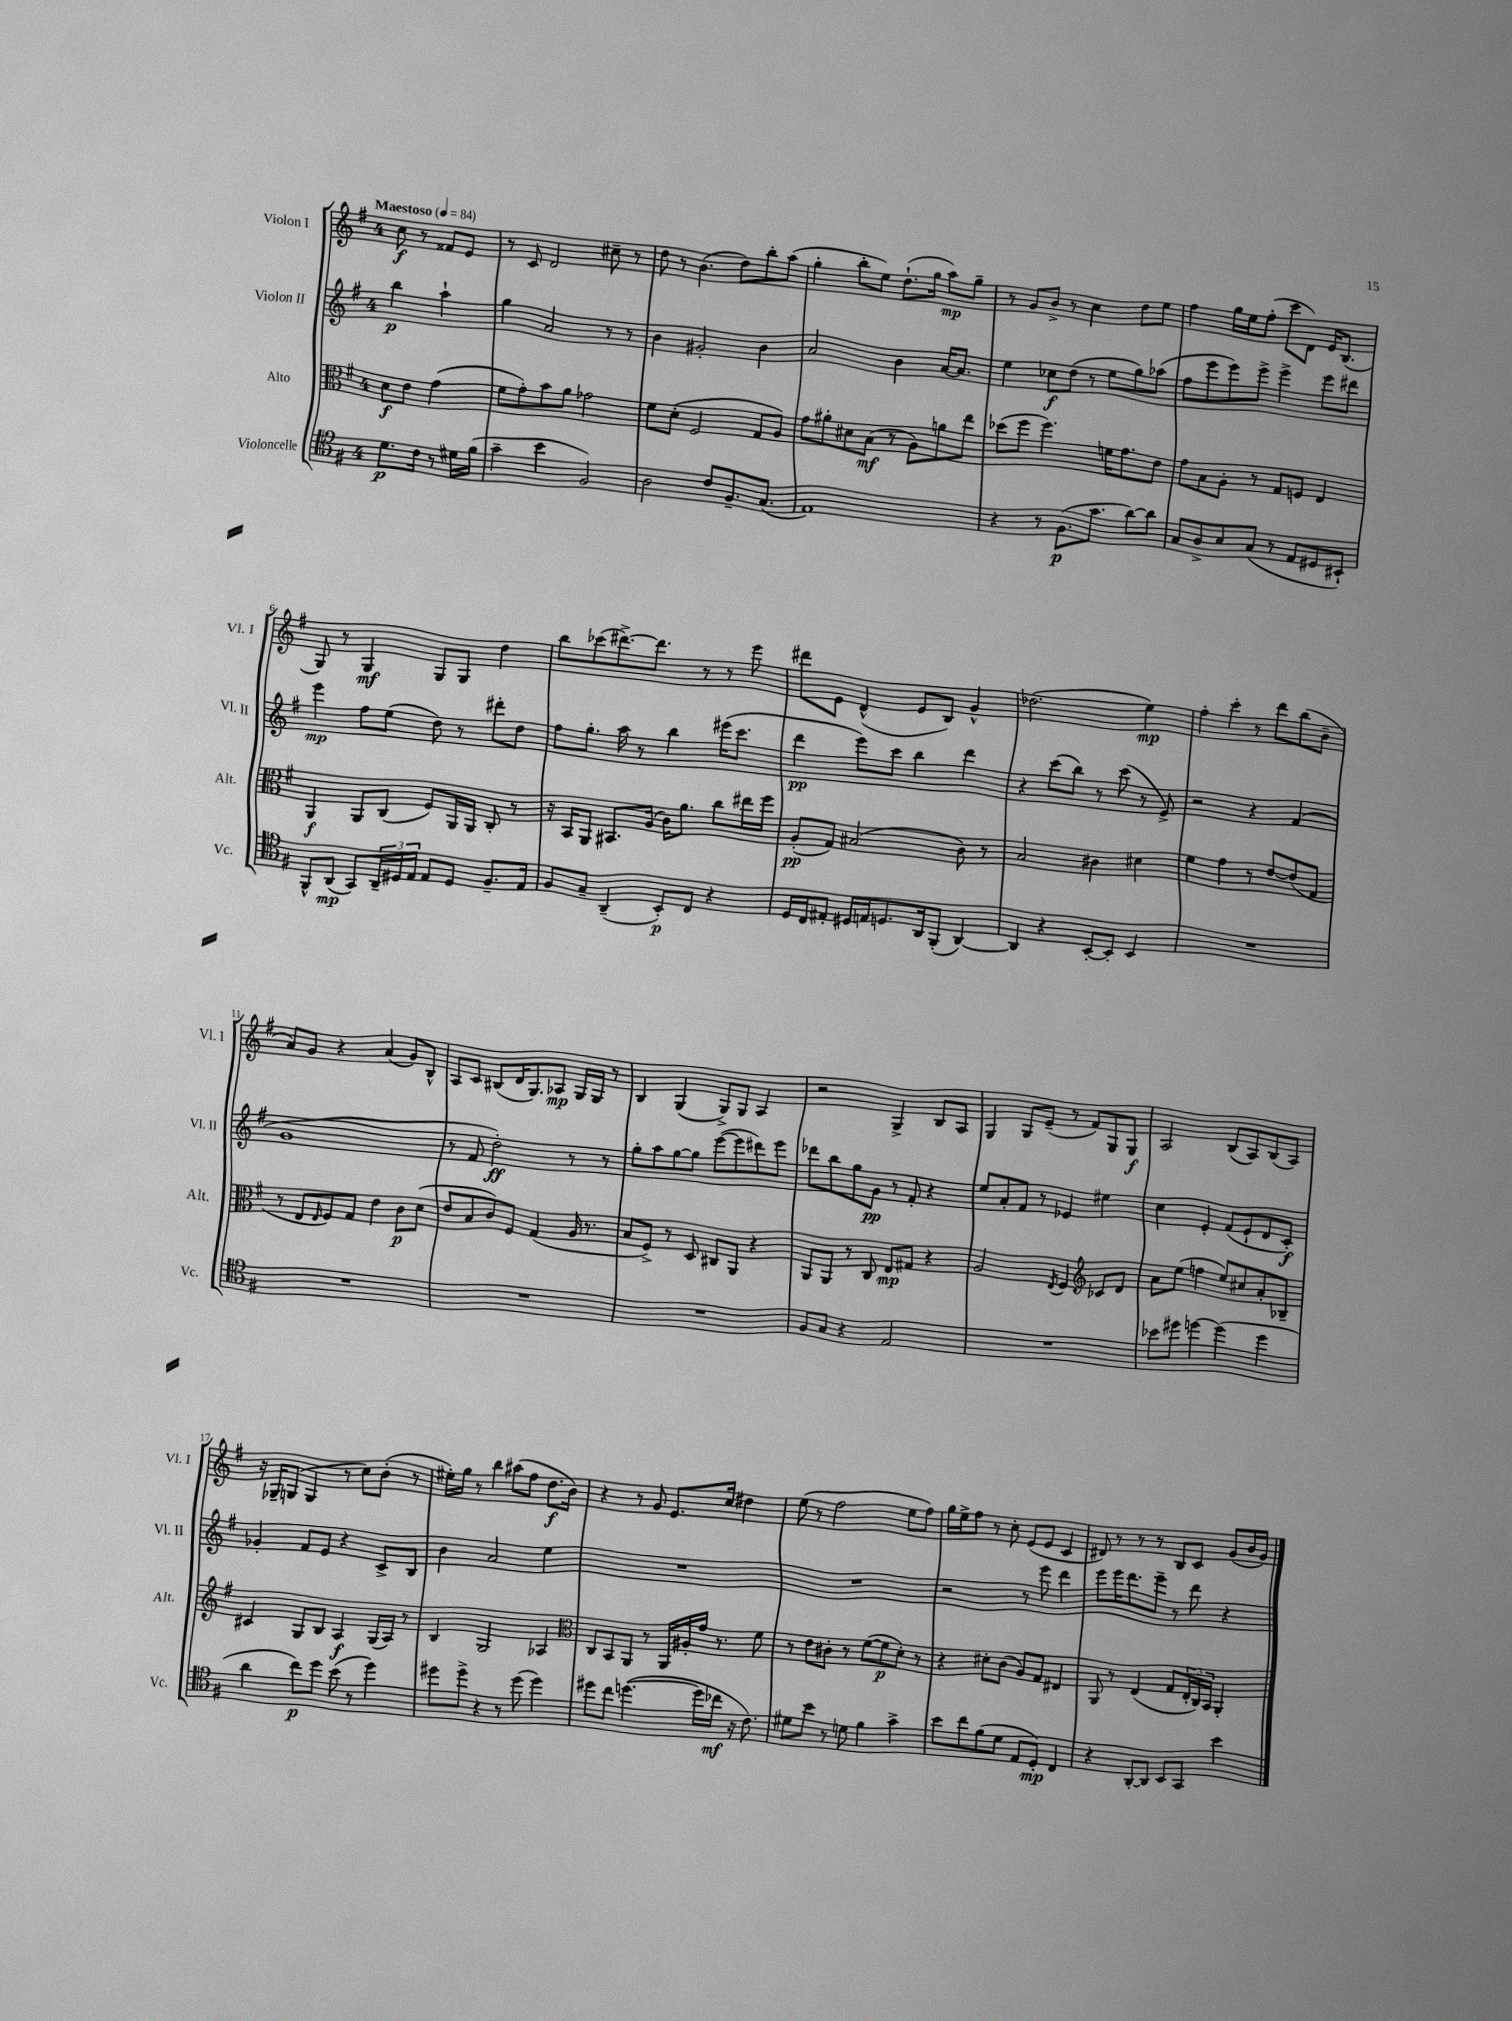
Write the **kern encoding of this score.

**kern	**kern	**kern	**kern
*staff4	*staff3	*staff2	*staff1
*clefC4	*clefC3	*clefG2	*clefG2
*k[f#]	*k[f#]	*k[f#]	*k[f#]
*M4/4	*M4/4	*M4/4	*M4/4
*MM84	*MM84	*MM84	*MM84
8.d	8d	4bb	8cc
.	8e	.	8r
16c	.	.	.
8r	(4g	4aa`	8f##
16d#	.	.	8e
(16f#	.	.	.
=	=	=	=
4g~	8f#	4gg	8r
.	8g')	.	8c
4b	8b	2a	2d
.	8a	.	.
2F#)	2g-	.	.
.	.	8r	8cc#~
.	.	8r	8r
=	=	=	=
2A	8f#	4b	8dd
.	(8d'	.	8r
.	2F#	2g#'	(4.b
8c	.	.	.
8.F#~	.	.	8dd)
.	8G	4b	8bb'
(8.G	.	.	.
.	8A)	.	(8aa
=	=	=	=
1E)	8g	2a	4gg'
.	8a#'	.	.
.	8d#	.	8bb'
.	(8B	.	8ee)
.	8r	4b	(8.dd`
.	8A)	.	.
.	.	.	16gg
.	8a	[16a	8aa)
.	.	8.a]	.
.	8ee	.	8gg~
=	=	=	=
4r	(8dd-	4ee	8r
.	8ff#	.	8g
8r	4.ff#)	8cc-	8b^
(8.F#	.	(8dd	8r
.	.	8r	4cc
8.g	.	.	.
.	16f	8ee	.
.	8.g	.	.
[8a)	.	8gg)	8dd
8a]	8e	(8aa-	8ee
=	=	=	=
8G	8g	8ff#	4ff#
8A^	8B	8eee	.
8B	8A'	8eee)	16gg
.	.	.	16ee
(8G	8r	8eee^	(8ff#'
8r	8G	4eee^	8ccc
8E	8F	.	8d)
8D#	4E	8eee	16e
.	.	.	(8.B
8BB#`)	.	8ddd#	.
=	=	=	=
8FF#^^	4AA	4eee	8G)
(8AA	.	.	8r
8GG)	8AA	8ff#	4G
24AA~	(8C	(8ee	.
24D#	.	.	.
24E	.	.	.
8E	8F#)	8dd)	8G
8D#	16AA	8r	8G
.	16AA	.	.
8.F#~	8C'	8ddd#'	4dd
.	8r	8dd	.
16E	.	.	.
=	=	=	=
8F#	16r	8ff#	8bb
.	16BB	.	.
8G~	8AA	8.gg'	(8ccc-
(4AA~	8.BB#	.	[8.ddd#^)
.	.	16aa	.
.	.	8r	.
.	(16A	.	8.ddd#]
8BB')	16c)	4bb	.
.	8.a	.	.
8C	.	.	8r
4r	8cc	(16eee#	8r
.	.	8.ccc	.
.	16ee#	.	8eee
.	16ff#	.	.
=	=	=	=
16D	(8A'	4ddd	8ddd#
16C	.	.	.
8E#'	8G)	.	8e
16D#	(2B#	8eee)	(4d^^
16E	.	.	.
8.D	.	8ccc	.
.	.	4bb	8e
16AA	.	.	.
(8FF#'	.	.	8B)
[4AA)	8c)	4ddd	4g^^
.	8r	.	.
=	=	=	=
4AA]	2B	4r	(2.dd-
4r	.	(8ccc	.
.	.	8bb)	.
[8BB'	4c#	8r	.
8BB']	.	(8ccc	.
4BB	4d#	8r	4ee)
.	.	8e^)	.
=	=	=	=
1r	4f#	2r	4ff#'
.	4g	.	4ccc'
.	8r	4r	8r
.	[8e	.	8ddd
.	(8e]	(4f#	(8bb
.	8G	.	8b~
=	=	=	=
1r	8r	1g	8a)
.	8E	.	8g
.	16qqE	.	.
.	8F#)	.	4r
.	8G	.	.
.	4e	.	(4a
.	8c	.	8g)
.	(8d	.	8B^^
=	=	=	=
1r	8e	8r	8A
.	8B	8f#	8c
.	8c)	2dd')	(8B#
.	8F#	.	16d
.	.	.	8.G)
.	(4G	.	.
.	.	.	8A-
.	16A	8r	16G
.	8.r	.	16G
.	.	8r	8r
=	=	=	=
1r	8B	8gg'	4B
.	8F#^)	8aa	.
.	8r	[8gg	(4G
.	8D	8gg]	.
.	8C#	([8eee	8G^)
.	8AA	8eee]	8G
.	4r	8ddd#)	4A
.	.	8eee	.
=	=	=	=
8F#	8AA	8ddd-	2r
8G	8AA	8bb	.
4r	8r	8gg	.
.	8C	8g	.
2E	8E	8r	4G^
.	8G#	8f#'	.
.	4r	4r	8B
.	.	.	8A
=	=	=	=
1r	2A	8ee	4G
.	.	8a'	.
.	.	8f#	8G
.	.	8r	(8e~
.	8qE	.	.
.	4F#	4e-	8r
.	.	.	8f#)
*	*clefG2	*	*
.	8c-	4ee#	8G
.	8d	.	8G
=	=	=	=
8b-	8a	4cc	2A
8dd#	(8ee	.	.
[4dd	4ff	4e'	.
(4dd]	8ee)	(8f#	(8B
.	8cc#	8e`	8A)
4dd	8a'	8d	(8B
.	8B-~	8c')	8A)
=	=	=	=
4a	4c#	4g-'	16r
.	.	.	16G-~
.	.	.	(8G
8cc)	8G	8f#	4G
8dd	8B	8e	.
(8b	4A	4r	8r
8r	.	.	8cc)
4dd)	(16G	8c^	(8b'
.	16A)	.	.
.	8r	8B	8r
=	=	=	=
8dd#	4B	4b	16ee#')
.	.	.	16gg
8dd#^	.	.	8r
4r	2G	2a	4bb
8r	.	.	(8aa#
(8dd#	.	.	8ff#
4dd#)	4A-	4ee	8.dd
.	.	.	16b)
=	=	=	=
*	*clefC3	*	*
8dd#	8C	1r	4r
8cc	8BB	.	.
([4.dd	8AA	.	8r
.	8r	.	8g
.	16AA	.	8.e
.	16A#'	.	.
16dd]	16g	.	.
16cc-	8.r	.	16cc
16r	.	.	4dd#
8.c)	.	.	.
.	8f#	.	.
=	=	=	=
8d#	8r	1r	(8ee
8b	8e	.	8r
8r	8c#'	.	2ff#
8d	8r	.	.
4f#	([8f#	.	.
.	8f#]	.	.
4g^	8d')	.	8ee
.	8r	.	8ff#)
=	=	=	=
8b	4r	2r	16gg
.	.	.	16ee^
8cc	.	.	8ff#
(8f#	8d#'	.	8r
8d	(8c	.	8cc'
8E	8A)	8r	(8e
8D')	8G	8eee	8e
4C	4E#	4ddd	4c
=	=	=	=
4r	8AA	8eee	8d#)
.	8r	16eee	8r
.	.	8.ddd	.
[8AA'	(4E	.	8r
8AA]	.	8eee~	8r
8BB	8G	8r	8B
8GG	24E'	8ddd	8c
.	24C)	.	.
.	24BB	.	.
4b	4AA'	4r	(8g
.	.	.	16b
.	.	.	16g)
==	==	==	==
*-	*-	*-	*-
